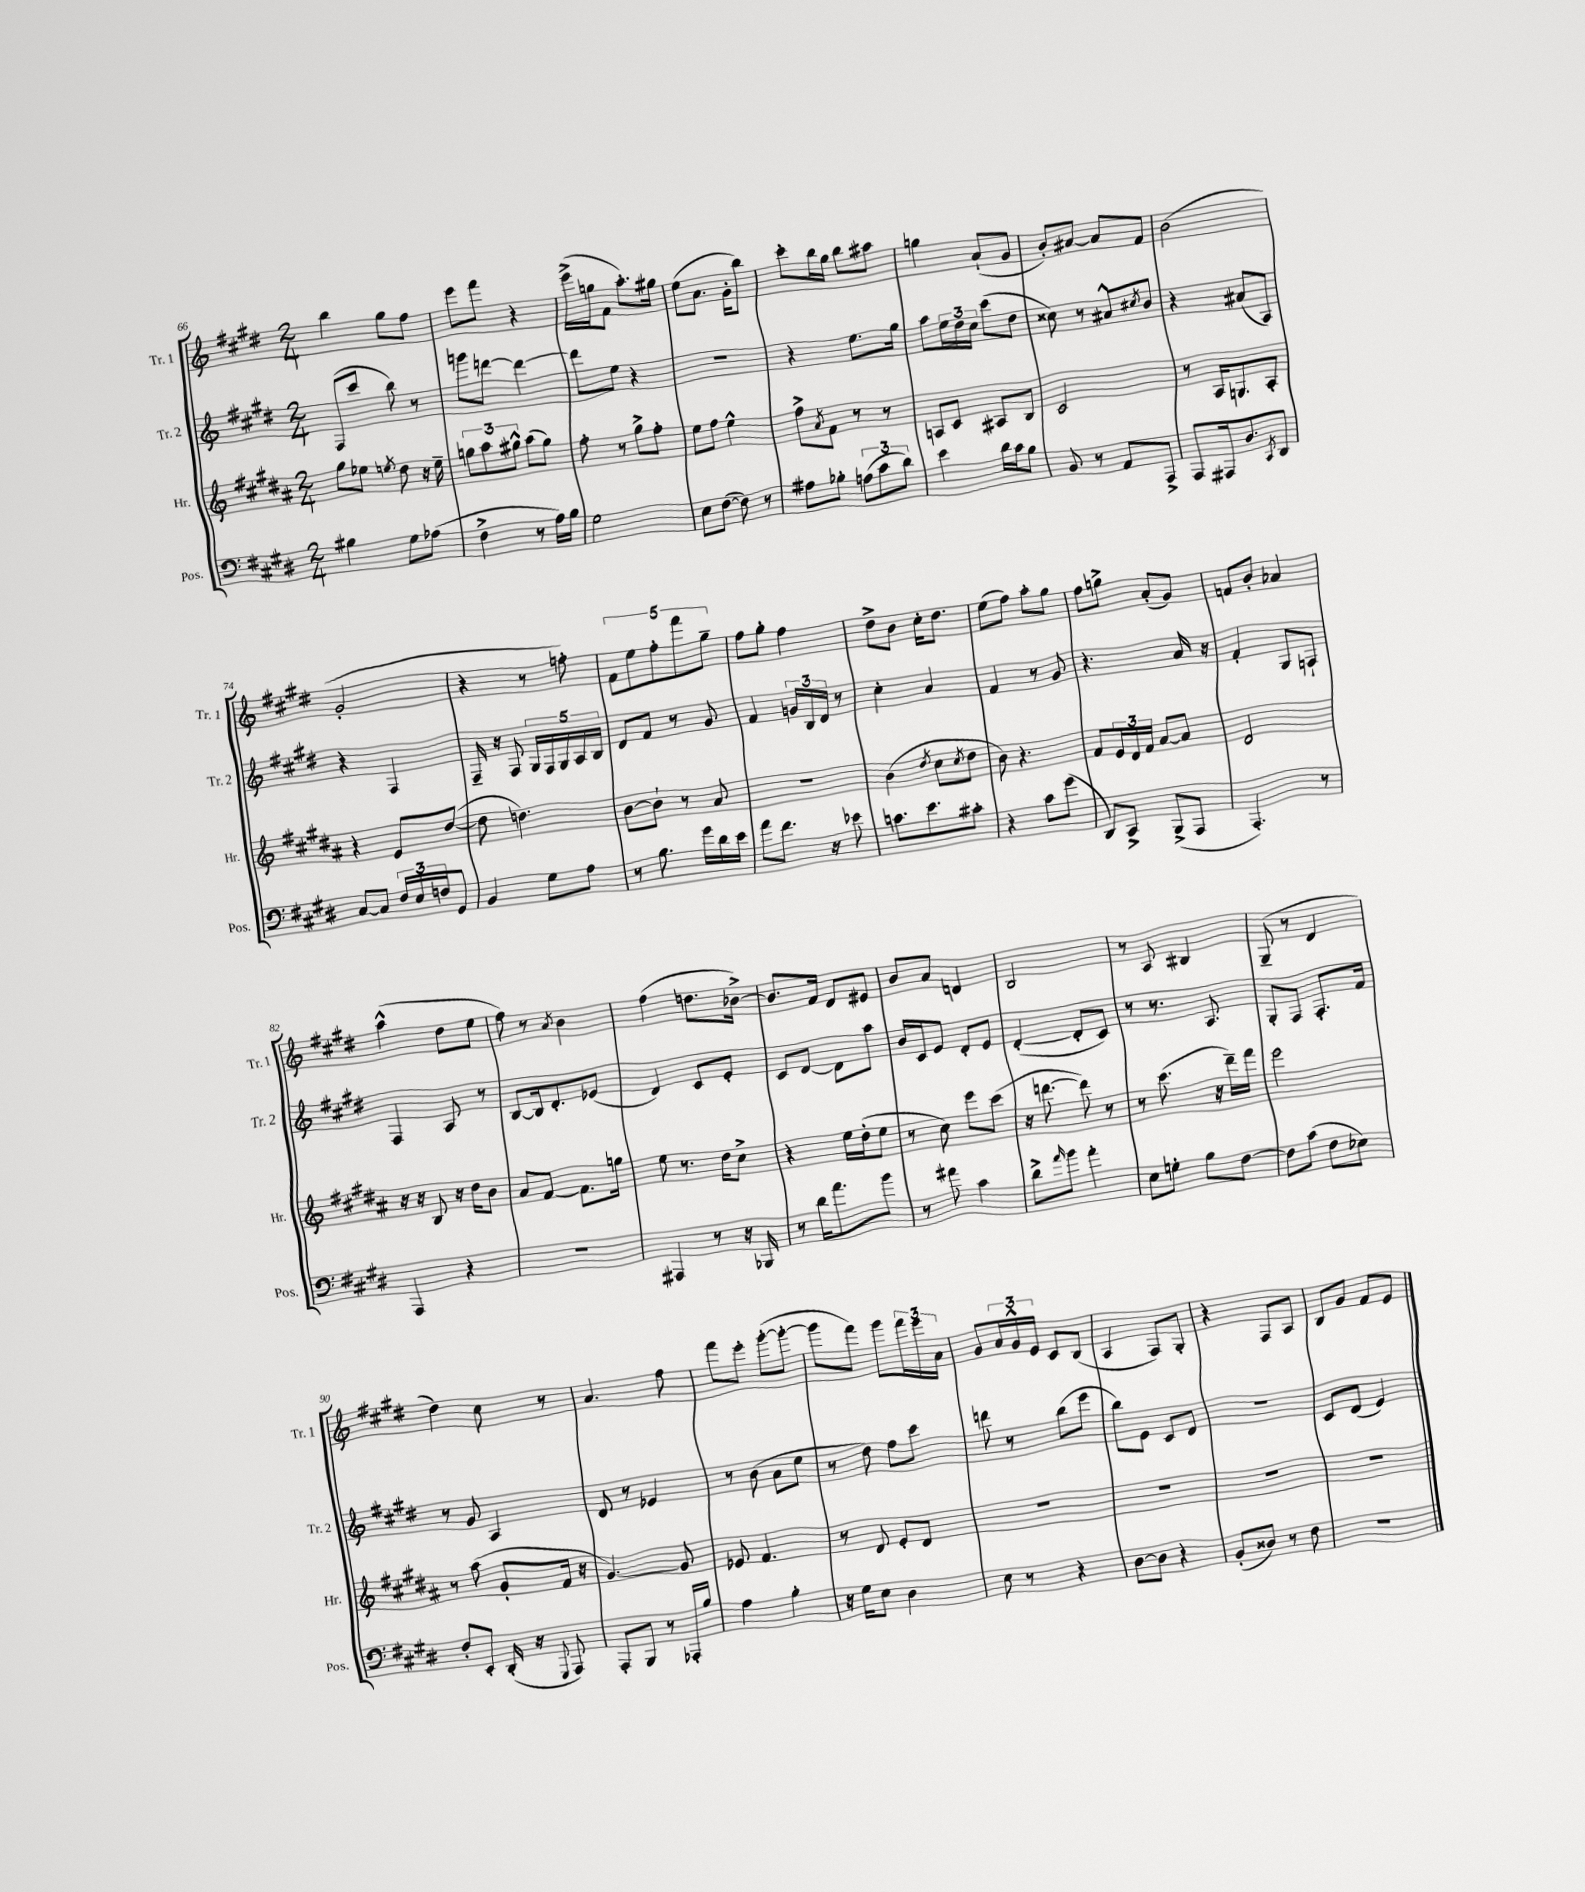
<<
\new StaffGroup <<
\new Staff = "s0" \with { instrumentName = "Tr. 1" shortInstrumentName = "Tr. 1" } {
    \clef treble \key e \major \numericTimeSignature \time 2/4
    b''4 gis''8 fis''8 |
    e'''8 fis'''8 r4 |
    e'''16->( g''16 fis'8 a''8.-.) gis''16 |
    e''8( a'8. gis'16-. b''8) |
    cis'''8-. b''16 gis''16 b''8 ais''8 |
    g''4 a'8-!( gis'8 |
    b'8-.) ais'8~ ais'8 fis'8 |
    b'2( |
    gis'2-. |
    r4 r8 f''8-.) |
    \tuplet 5/4 { fis'8 e''8 fis''8-. fis'''8 gis''8-- } |
    fis''8 gis''8-. fis''4 |
    dis''8-> b'8 cis''16-. dis''8. |
    e''8( fis''8) a''8-. gis''8 |
    fis''8 g''8-> a'8-.( gis'8) |
    f'8 b'8-. aes'4 |
    a''4-^( dis''8 e''8 |
    fis''8) r8 \acciaccatura { a'8 } b'4 |
    fis''4( d''8. bes'16~->) |
    bes'8. fis'16 dis'8 eis'8 |
    b'8 a'8 d'4 |
    b2 |
    r8 a8 bis4 |
    gis8--( r8 dis'4 |
    dis''4) cis''8 r8 |
    a'4. fis''8 |
    fis'''8 e'''8-. gis'''8~-.( gis'''8~-. |
    gis'''8 fis'''8) gis'''8 \tuplet 3/2 { fis'''16 e'''16 a'16 } |
    gis'8 \tuplet 3/2 { a'16 gis'16-^ e'16 } cis'8 b8( |
    a4 fis8) gis8-. |
    r4 fis8 a8 |
    b8 gis'8 fis'8 e'8 \bar "|." |
}
\new Staff = "s1" \with { instrumentName = "Tr. 2" shortInstrumentName = "Tr. 2" } {
    \clef treble \key e \major \numericTimeSignature \time 2/4
    fis8( cis'''8 b''8) r8 |
    g'''8 d'''8~ d'''4~ |
    d'''8 e''8 r4 |
    R2 |
    r4 e''8. gis''16 |
    a''8 \tuplet 3/2 { e''16 dis''16 cis''16 } cis'''8( dis''8 |
    cisis''8) r8 ais'8-^ \acciaccatura { cis''8 } b'8 |
    r4 ais'8( a8) |
    r4 fis4 |
    fis16-- r16 fis8 \tuplet 5/4 { gis16 fis16 gis16 a16 b16 } |
    dis'8 fis'8 r8 gis'8 |
    fis'4 \tuplet 3/2 { g'16 b16 dis'16 } r8 |
    cis''4-. a'4 |
    fis'4 r8 gis'8 |
    r4. a'16 r16 |
    fis'4-. gis8 f8-! |
    fis4 a8 r8 |
    b8~ b16 dis'8.-. ees'8( |
    dis'4) cis'8 e'8-. |
    cis'8 dis'8~ dis'8 a''8 |
    b'16 cis'16 e'8 dis'8-. e'8 |
    dis'4~-.( dis'8-. cis'8) |
    r8 r8. a8. |
    gis8-. fis8 fis8.-. fis'16 |
    r8 gis'8 a4 |
    dis'8 r8 ees'4 |
    r8 b'8( a'8 e''8 |
    r8 dis''8) fis''8 cis'''8 |
    d'''8 r8 b''8( e'''8 |
    b''8) e'8 cis'8 dis'8 |
    r2 |
    cis'8 dis'8( e'4) \bar "|." |
}
\new Staff = "s2" \with { instrumentName = "Hr." shortInstrumentName = "Hr." } {
    \clef treble \key b \major \numericTimeSignature \time 2/4
    gis''8 ees''8 \acciaccatura { e''8 } dis''8 r16 e''16-- |
    \tuplet 3/2 { g''8 ais''8 gis''8-^ } ais''8( gis''8) |
    fis''8-. r8 gis''8-> fis''8-. |
    e''8 fis''8 e''4-^ |
    fis''8-> \acciaccatura { ais'8 } fis'8 r8 r8 |
    a8 cis'8 ais8 b8 |
    cis'2 |
    r8 ais16 g8. ais8-. |
    r4 e'8 dis''8~( |
    dis''8 d''4.) |
    b'8~ b'8-! r8 ais'8 |
    R2 |
    b'4( \acciaccatura { dis''8 } cis''8 \acciaccatura { cis''8 } dis''8 |
    b'8) r4. |
    fis'8 \tuplet 3/2 { e'16 dis'16 fis'16 } ais'8~ ais'8 |
    dis'2 |
    r16 r16 b8 r16 dis''16 b'8 |
    ais'8 fis'8~ fis'8. g''16 |
    e''8 r8. dis''16 cis''8-> |
    r4 e''16 dis''16-.( e''8 |
    r8 cis''8) e'''8 cis'''8( |
    r16 d'''8.~ d'''8) r8 |
    r8 cis'''8.( r16 dis'''16--) fis'''16 |
    e'''2 |
    r8 ais''8( gis'8-. fis'16 r16 |
    gis'4.~) gis'8 |
    ees'8 fis'4. |
    r8 dis'8 e'8-. dis'8 |
    R2 |
    R2 |
    R2 |
    R2 \bar "|." |
}
\new Staff = "s3" \with { instrumentName = "Pos." shortInstrumentName = "Pos." } {
    \clef bass \key e \major \numericTimeSignature \time 2/4
    bis4 gis8 aes8( |
    fis4-> r8 a16) b16 |
    gis2 |
    e8 fis8~( fis8) r8 |
    ais8 bes8-. \tuplet 3/2 { a8( cis'8 dis'8) } |
    e'4 dis'16 cis'16 b8 |
    b,8 r8 a,8 a,,8-> |
    a,,8 ais,,16 dis8. \acciaccatura { cis,8 } dis,8 |
    cis8~ cis8 \tuplet 3/2 { fis16 e16 f16 } gis,8 |
    b,4 gis8 a8 |
    r8 b8. gis'16 dis'16 e'16 |
    a'8 fis'8. r16 ees'8 |
    c'8. e'8. cis'8-. |
    r4 cis'8 gis'8( |
    dis,8) cis,8-> b,,8->( a,,8 |
    a,,4.-.) r8 |
    a,,4 r4 |
    r2 |
    ais,,4 r8 r16 bes,,16 |
    r8 dis'16 a'8. b'8 |
    r8 ais'8 cis'4 |
    dis'8-> \grace { a'16 } b'8 a'4-. |
    e8 g8-. b8 fis8~ |
    fis8 cis'8( fis8 ees8) |
    fis8-. e,8-. dis,16-.( r16 \appoggiatura { gis,,8 } a,,8) |
    a,,8-. b,,8 r8 aes,,16-. b16 |
    a4 b4-. |
    r16 gis16 e8 dis4 |
    e8 r8 r4 |
    dis8~ dis8 r4 |
    b,8-.( disis8) r8 fis8 |
    R2 \bar "|." |
}
>>
>>
\layout { \context { \Score currentBarNumber = #66 } }
